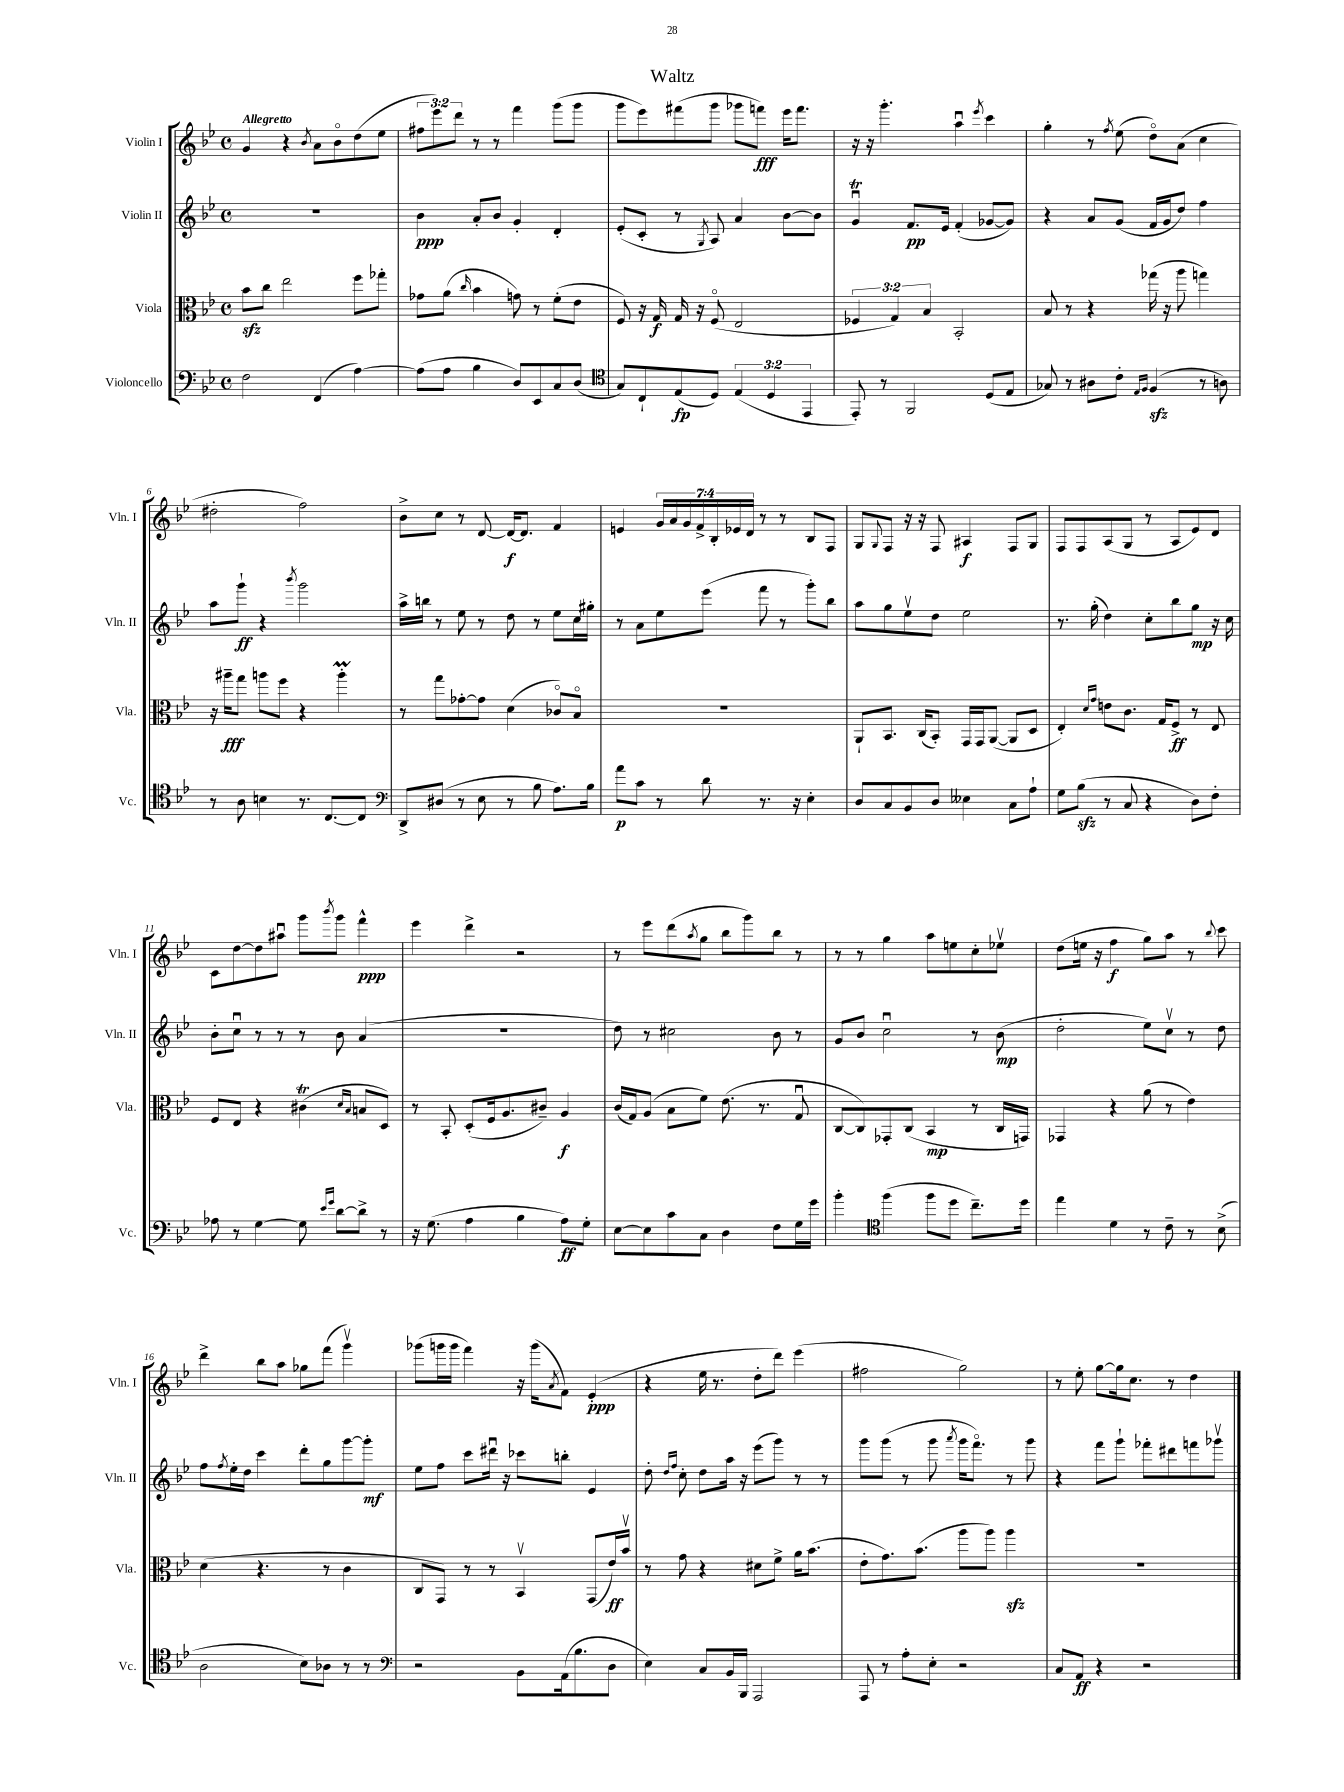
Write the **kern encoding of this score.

**kern	**kern	**kern	**kern
*staff4	*staff3	*staff2	*staff1
*clefF4	*clefC3	*clefG2	*clefG2
*k[b-e-]	*k[b-e-]	*k[b-e-]	*k[b-e-]
*M4/4	*M4/4	*M4/4	*M4/4
*met(c)	*met(c)	*met(c)	*met(c)
2F\	8b-\L	1r	4g/
.	8cc\J	.	.
.	2ee-\	.	4r
.	.	.	8qb-/
(4FF/	.	.	8a\L
.	.	.	8b-o\
[4A\)	8ff\L	.	(8dd\
.	8gg-'\J	.	8ee-\J
=	=	=	=
(8A\]L	8g-\L	4b-\	12ff#\L
.	.	.	12eee-\)
8A\J	(8a\J	.	.
.	.	.	12ddd\J
.	16qqcc/	.	.
4B-\	4b-\	8a'/L	8r
.	.	8b-/J	8r
8D/L)	8g\)	4g'/	4fff\
8EE-/	8r	.	.
8C/	(8f'\L	4d'/	(8ggg\L
(8D/J	8e-\J	.	8ggg\J
=	=	=	=
*clefC4	*	*	*
8G/L)	8F/)	(8e-'/L	8ggg\L
8C`/	16r	8c'/J	8eee-\)
.	16G/	.	.
(8E-/	16G/	8r	(8fff#\
.	16r	.	.
.	.	8qG/	.
8D/J)	(8Fo/	8A/)	8ggg\J
(6E-/	2E-/	4a/	8ggg-\L
.	.	.	8fff\J)
6D/	.	.	.
.	.	[8b-\L	16eee-\LK
.	.	.	8.fff\J
6EE-/	.	.	.
.	.	8b-\]J	.
=	=	=	=
8EE-'/)	6F-/	4gu/	16r
.	.	.	16r
8r	.	.	4.ggg'\
.	6G/)	.	.
2FF/	.	8.f/L	.
.	6B-/	.	.
.	.	16e-/Jk	.
.	2BB-'/	(4f'/	4aau\
.	.	.	8qeee-/
(8D/L	.	[8g-/L	4ccc\
8E-/J	.	8g-/]J)	.
=	=	=	=
8G-/)	8B-/	4r	4gg'\
8r	8r	.	.
8A#\L	4r	8a/L	8r
.	.	.	8qff/
8c'\J	.	(8g/J	(8ee-\
16qqE-/LL	.	.	.
16qqF/JJ	.	.	.
(4F/	(16gg-\	16f/LL	8ddo\L)
.	16r	16g/J	.
.	8aa\	8dd/J)	(8a\J
8r	4gg\)	4ff\	4cc\
8A\)	.	.	.
=	=	=	=
8r	16r	8aa\L	2dd#'\
.	16aa#~\LK	.	.
8A\	8gg\J	8ggg`\J	.
4B\	8aa\L	4r	.
.	8ff\J	.	.
.	.	8qbbb-/	.
8.r	4r	2ggg\	2ff\)
[8.C/L	.	.	.
.	4aa'\	.	.
8C/]J	.	.	.
=	=	=	=
*clefF4	*	*	*
8DD^/L	8r	16aa^\LL	8b-^\L
.	.	16bb\JJ	.
(8D#/J	8gg\L	8r	8cc\J
8r	[8g-'\	8ee-\	8r
8E-\	8g-\]J	8r	[8d/
8r	(4d\	8dd\	16d/_LK
.	.	.	8.d/]J
8B-\	.	8r	.
8.A\L)	8c-o/L)	8ee-\L	4f/
.	8B-o/J	16cc\L	.
16B-\Jk	.	16gg#'\JJ	.
=	=	=	=
8a\L	1r	8r	4e/
8c\J	.	8a\L	.
8r	.	8ee-\	28g/LL
.	.	.	28a/
.	.	.	28g/
.	.	.	28f^/
8d\	.	(8eee-\J	.
.	.	.	28B-'/
.	.	.	28e-/
.	.	.	28d/JJ
8.r	.	8fff\	8r
.	.	8r	8r
16r	.	.	.
4E-'\	.	8ggg'\L)	8B-/L
.	.	8bb-\J	8F/J
=	=	=	=
8D/L	8AA`/L	8aa\L	8G/L
.	.	.	8qqG/
8C/	8.BB-/J	8gg\	8F/J
8BB-/	.	8ee-v\	16r
.	(16C/LK	.	16r
8D/J	8BB-'/J)	8dd\J	8F/
4E--\	16GG/LL	2ee-\	4A#/
.	16GG/J	.	.
.	([8AA/J	.	.
8C\L	8AA/]L	.	8F/L
8A`\J	8D/J	.	8G/J
=	=	=	=
8G\L	4E-'/)	8.r	8F/L
(8B-\J	.	.	8F/
.	.	(16gg'\	.
.	16qqd/LL	.	.
.	16qqg/JJ	.	.
8r	8e\L	4dd\)	(8A/
8C/	8.c\J	.	8G/J
4r	.	8cc'\L	8r
.	16G/LK	.	.
.	8F^/J	8bb-\	8A/L
8D\L)	8r	8gg\J	8e-/)
8F'\J	8E-/	16r	8d/J
.	.	16cc\	.
=	=	=	=
8A-\	8F/L	8b-'\L	8c\L
8r	8E-/J	8ccu\J	[8dd\
[4G\	4r	8r	8dd\]
.	.	8r	8aa#u\J
8G\]	(4c#\	8r	8ggg\L
16qqe-/LL	.	.	.
16qqg/JJ	.	.	8qbbb-/
[8d\L	.	8b-\	8ggg\J
.	16qqd/LL	.	.
.	16qqB-/JJ	.	.
8d^\]J	8B/L	(4a/	4fff^^\
8r	8D/J)	.	.
=	=	=	=
16r	8r	1r	4eee-\
(8.G\	.	.	.
.	8BB-'/	.	.
4A\	(8D'/L	.	4ddd^\
.	16F/k	.	.
.	8.A/	.	.
4B-\	.	.	2r
.	8c#~/J)	.	.
8A\L)	4A/	.	.
8G'\J	.	.	.
=	=	=	=
[8E-\L	(16c/LL	8dd\)	8r
.	16G/J)	.	.
8E-\]	(8A/J	8r	8eee-\L
8c\	8B-\L	2cc#\	(8ddd\
.	.	.	8qaa/
8C\J	8f\J)	.	8gg\J
4D\	(8.e-\	.	8bb-\L
.	.	.	8ggg\)
.	8.r	.	.
8F\L	.	8b-\	8bb-\J
16G\L	8Gu/	8r	8r
16g\JJ	.	.	.
=	=	=	=
4b-'\	[8C/L	8g/L	8r
.	8C/])	8b-/J	8r
*clefC4	*	*	*
(4ff\	8GG-'/	2ccu\	4gg\
.	(8C/J	.	.
8ff\L	4BB-/	.	8aa\L
8dd\J	.	.	8ee\
8.cc~\L)	8r	8r	8cc'\
.	16C/LL	(8b-\	8ee-v\J
16dd\Jk	16GG/JJ)	.	.
=	=	=	=
4ee-\	4GG-/	2dd'\	(8dd\L
.	.	.	16ee\Jk
.	.	.	16r
4d\	4r	.	4ff\
8r	(8a\	8ee-\L)	8gg\L)
8c~\	8r	8ccv\J	8aa\J
8r	4e-\)	8r	8r
.	.	.	8qqbb-/
(8B-^\	.	8dd\	8ccc\
=	=	=	=
2A\	(4d\	8ff\L	4ddd^\
.	.	8qff/	.
.	.	16ee-'\L	.
.	.	16dd\JJ	.
.	4.r	4ccc\	8bb-\L
.	.	.	8aa\J
8B-\L)	.	8ddd'\L	8gg-\L
8A-\J	8r	8gg\	(8fff\J
8r	4c\	[8ggg\	4gggv\)
8r	.	8ggg'\]J	.
=	=	=	=
*clefF4	*	*	*
2r	8C/L	8ee-\L	(8ggg-\L
.	8GG/J)	8ff\J	16ggg\L
.	.	.	16ggg\JJ
.	8r	8ccc\L	4fff\)
.	8r	16ddd#u\Jk	.
.	.	16r	.
8BB-\L	4BB-v/	8ccc-\L	16r
.	.	.	(16ggg\LK
.	.	.	8qa/
(16AA\k	.	8bb'\J	8f\J)
8.B-\	.	.	.
.	(8GG/L	4e-/	(4e-'/
8D\J	16e-/L)	.	.
.	16b-v/JJ	.	.
=	=	=	=
4E-\)	8r	8dd'\	4r
.	.	16qqdd/LL	.
.	.	16qqff/JJ	.
.	8g\	8cc'\	.
8C/L	4r	8dd\L	16ee-\
.	.	.	8.r
16BB-/L	.	16aa\Jk	.
16BBB-/JJ	.	16r	.
2AAA/	8d#\L	(8eee-\L	8dd'\L
.	8f^\J	8ggg\J)	8ddd\J)
.	16a\LK	8r	(4eee-\
.	(8.b-\J	.	.
.	.	8r	.
=	=	=	=
8AAA/	8e-'\L	8ggg\L	2ff#\
8r	8.g\)	(8ggg\J	.
8A'\L	.	8r	.
.	(8.b-\J	.	.
8E-'\J	.	8ggg\	.
.	.	8qaaa/	.
2r	8aa\L	16ggg\LK	2gg\)
.	.	8.fffo\J)	.
.	8aa\J)	.	.
.	4aa\	8r	.
.	.	8ggg\	.
=	=	=	=
8C/L	1r	4r	8r
8AA/J	.	.	8ee-'\
4r	.	8fff\L	[8gg\L
.	.	8ggg`\J	16gg\]k
.	.	.	8.cc\J
2r	.	8fff-'\L	.
.	.	8ddd#\	8r
.	.	8fff\	4dd\
.	.	8ggg-v\J	.
==	==	==	==
*-	*-	*-	*-
